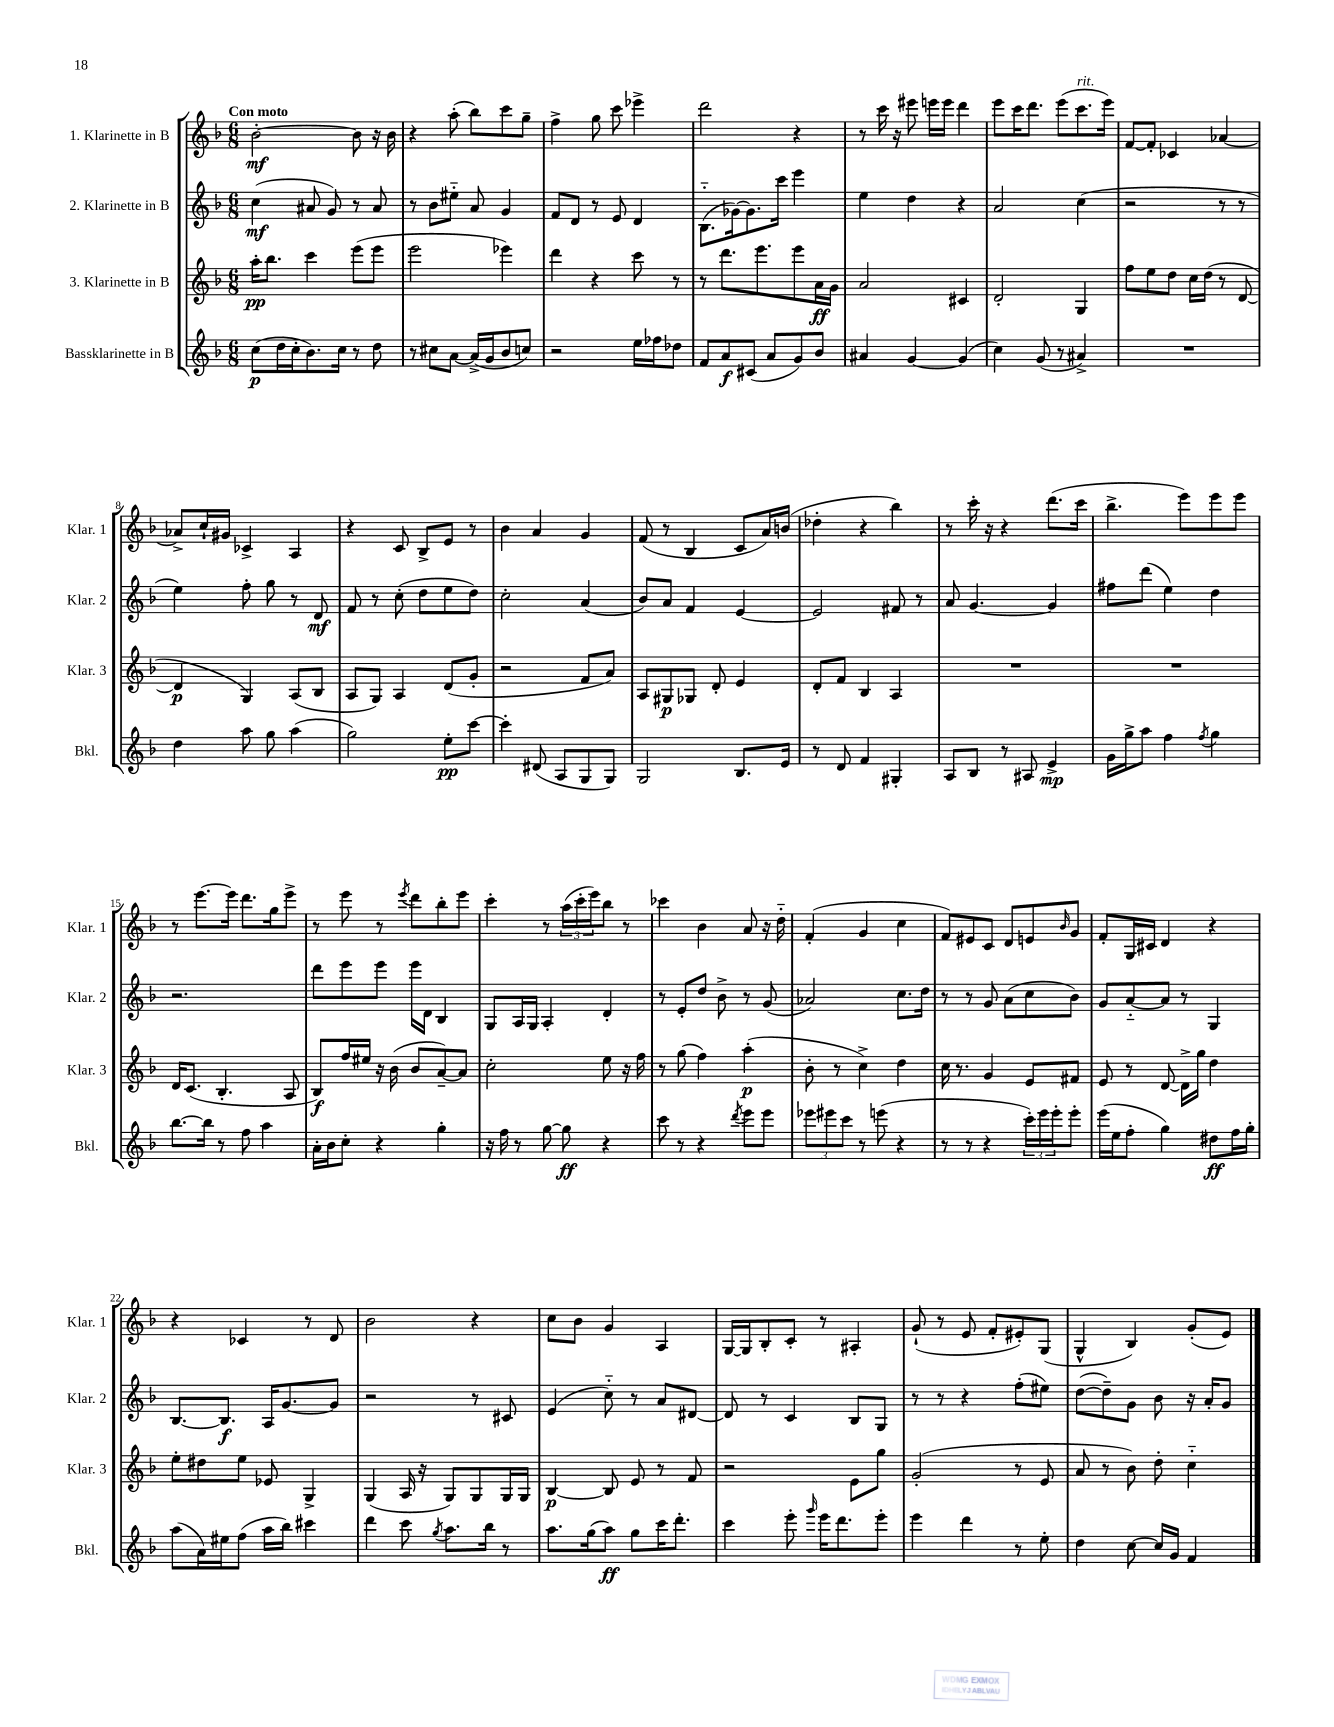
<<
\new StaffGroup <<
\new Staff = "s0" \with { instrumentName = "1. Klarinette in B" shortInstrumentName = "Klar. 1" } {
    \clef treble \key f \major \numericTimeSignature \time 6/8 \tempo "Con moto"
    bes'2~-.\mf bes'8 r16 bes'16 |
    r4 a''8-.( bes''8) c'''8 g''8-- |
    f''4-> g''8 c'''8 ees'''4-> |
    d'''2 r4 |
    r8 c'''16 r16 eis'''8 e'''16 e'''16 d'''4 |
    e'''8 c'''16 d'''8. e'''8( c'''8.^\markup { \italic "rit." } e'''16) |
    f'8~ f'8-. ces'4 aes'4~ |
    aes'8-> c''16-! gis'16 ces'4-> a4 |
    r4 c'8 bes8-> e'8 r8 |
    bes'4 a'4 g'4 |
    f'8( r8 bes4 c'8 a'16) b'16( |
    des''4-. r4 bes''4) |
    r8 c'''16-. r16 r4 d'''8.( c'''16 |
    bes''4.-> e'''8) e'''8 e'''8 |
    r8 e'''8.~ e'''16 d'''8. g''16 e'''8-> |
    r8 e'''8 r8 \acciaccatura { e'''8 } d'''8 bes''8-. e'''8 |
    c'''4-. r8 \tuplet 3/2 { a''16( c'''16-. e'''16) } bes''8 r8 |
    ces'''4 bes'4 a'8 r16 d''16-_ |
    f'4-.( g'4 c''4 |
    f'8) eis'8 c'8 d'8 e'8 \grace { bes'16 } g'8 |
    f'8-. g16 cis'16 d'4 r4 |
    r4 ces'4 r8 d'8 |
    bes'2 r4 |
    c''8 bes'8 g'4 a4 |
    g16~ g16 bes8-. c'8-. r8 ais4-. |
    g'8-!( r8 e'8 f'8-. eis'8-.) g8( |
    g4-^ bes4) g'8-.( e'8) \bar "|." |
}
\new Staff = "s1" \with { instrumentName = "2. Klarinette in B" shortInstrumentName = "Klar. 2" } {
    \clef treble \key f \major \numericTimeSignature \time 6/8
    c''4\mf( ais'8 g'8) r8 ais'8 |
    r8 bes'8 eis''8-_ a'8 g'4 |
    f'8 d'8 r8 e'8 d'4 |
    bes8.-_( ges'16~) ges'8. c'''16 e'''4 |
    e''4 d''4 r4 |
    a'2 c''4( |
    r2 r8 r8 |
    e''4) f''8-. g''8 r8 d'8\mf |
    f'8 r8 c''8-.( d''8 e''8 d''8) |
    c''2-. a'4( |
    bes'8) a'8 f'4 e'4~ |
    e'2 fis'8 r8 |
    a'8 g'4.~ g'4 |
    fis''8 d'''8( e''4) d''4 |
    r2. |
    d'''8 e'''8 e'''8 e'''16 d'16 bes4 |
    g8 a16 g16 a4-. d'4-. |
    r8 e'8-. d''8 bes'8-> r8 g'8( |
    aes'2) c''8. d''16 |
    r8 r8 g'8 a'8( c''8 bes'8) |
    g'8 a'8~-_ a'8 r8 g4 |
    bes8.~ bes8.\f a16 g'8.~ g'8 |
    r2 r8 cis'8 |
    e'4( c''8-_) r8 a'8 dis'8~ |
    dis'8 r8 c'4 bes8 g8 |
    r8 r8 r4 f''8-.( eis''8) |
    d''8~( d''8--) g'8 bes'8 r16 a'16-. g'8 \bar "|." |
}
\new Staff = "s2" \with { instrumentName = "3. Klarinette in B" shortInstrumentName = "Klar. 3" } {
    \clef treble \key f \major \numericTimeSignature \time 6/8
    a''16-.\pp bes''8. c'''4 e'''8( e'''8 |
    e'''2 ees'''4) |
    d'''4 r4 c'''8 r8 |
    r8 d'''8. e'''8. e'''8 a'16\ff g'16 |
    a'2 cis'4 |
    d'2-. g4 |
    f''8 e''8 d''8 c''16 d''16( r8 d'8~ |
    d'4\p g4) a8( bes8 |
    a8 g8) a4 d'8( g'8-. |
    r2 f'8 a'8) |
    a8 gis8\p ges8 d'8-. e'4 |
    d'8-. f'8 bes4 a4 |
    R2. |
    R2. |
    d'16 c'8.( bes4.-. a8 |
    bes8\f) f''16 eis''16 r16 bes'16( bes'8 a'8~--) a'8 |
    c''2-. e''8 r16 f''16 |
    r8 g''8( f''4) a''4-.\p( |
    bes'8-. r8 c''4->) d''4 |
    c''16 r8. g'4 e'8 fis'8 |
    e'8 r8 d'8~ d'16-> g''16 d''4 |
    e''8-. dis''8 e''8 ees'8 g4-> |
    g4( a16 r16 g8) g8 g16 g16 |
    bes4~\p bes8 e'8 r8 f'8 |
    r2 e'8 g''8 |
    g'2-.( r8 e'8 |
    a'8 r8 bes'8) d''8-. c''4-_ \bar "|." |
}
\new Staff = "s3" \with { instrumentName = "Bassklarinette in B" shortInstrumentName = "Bkl." } {
    \clef treble \key f \major \numericTimeSignature \time 6/8
    c''8\p( d''16 c''16-. bes'8.) c''16 r8 d''8 |
    r8 cis''8 a'8~ a'16->( g'16 bes'8 c''8) |
    r2 e''16 fes''16 des''8 |
    f'8 a'8\f cis'8( a'8 g'8) bes'8 |
    ais'4 g'4~ g'4( |
    c''4) g'8( r8 ais'4->) |
    R2. |
    d''4 a''8 g''8 a''4( |
    g''2) e''8-.\pp c'''8~ |
    c'''4-. dis'8( a8 g8 g8) |
    g2 bes8. e'16 |
    r8 d'8 f'4 gis4-. |
    a8 bes8 r8 ais8 e'4->\mp |
    g'16 g''16-> a''8 f''4 \acciaccatura { f''8 } g''4 |
    bes''8.~ bes''16 r8 f''8 a''4 |
    a'16-. bes'16 c''8-. r4 g''4-. |
    r16 f''16 r8 g''8~ g''8\ff r4 |
    c'''8 r8 r4 \acciaccatura { d'''8 } e'''8 e'''8 |
    \tuplet 3/2 { ees'''8 eis'''8 c'''8 } r8 e'''8( r4 |
    r8 r8 r4 \tuplet 3/2 { c'''16-.) e'''16 e'''16-. } e'''8-. |
    e'''16( e''16 f''8-. g''4) dis''8\ff f''16 g''16-. |
    a''8( a'16) eis''16 f''8( a''16 bes''16) cis'''4 |
    d'''4 c'''8 \acciaccatura { g''8 } a''8. bes''16 r8 |
    a''8. g''16( a''8\ff) g''8 c'''16 d'''8.-. |
    c'''4 e'''8-. \grace { g'''16 } e'''16 d'''8. e'''8-. |
    e'''4 d'''4 r8 e''8-. |
    d''4 c''8~ c''16 g'16 f'4 \bar "|." |
}
>>
>>
